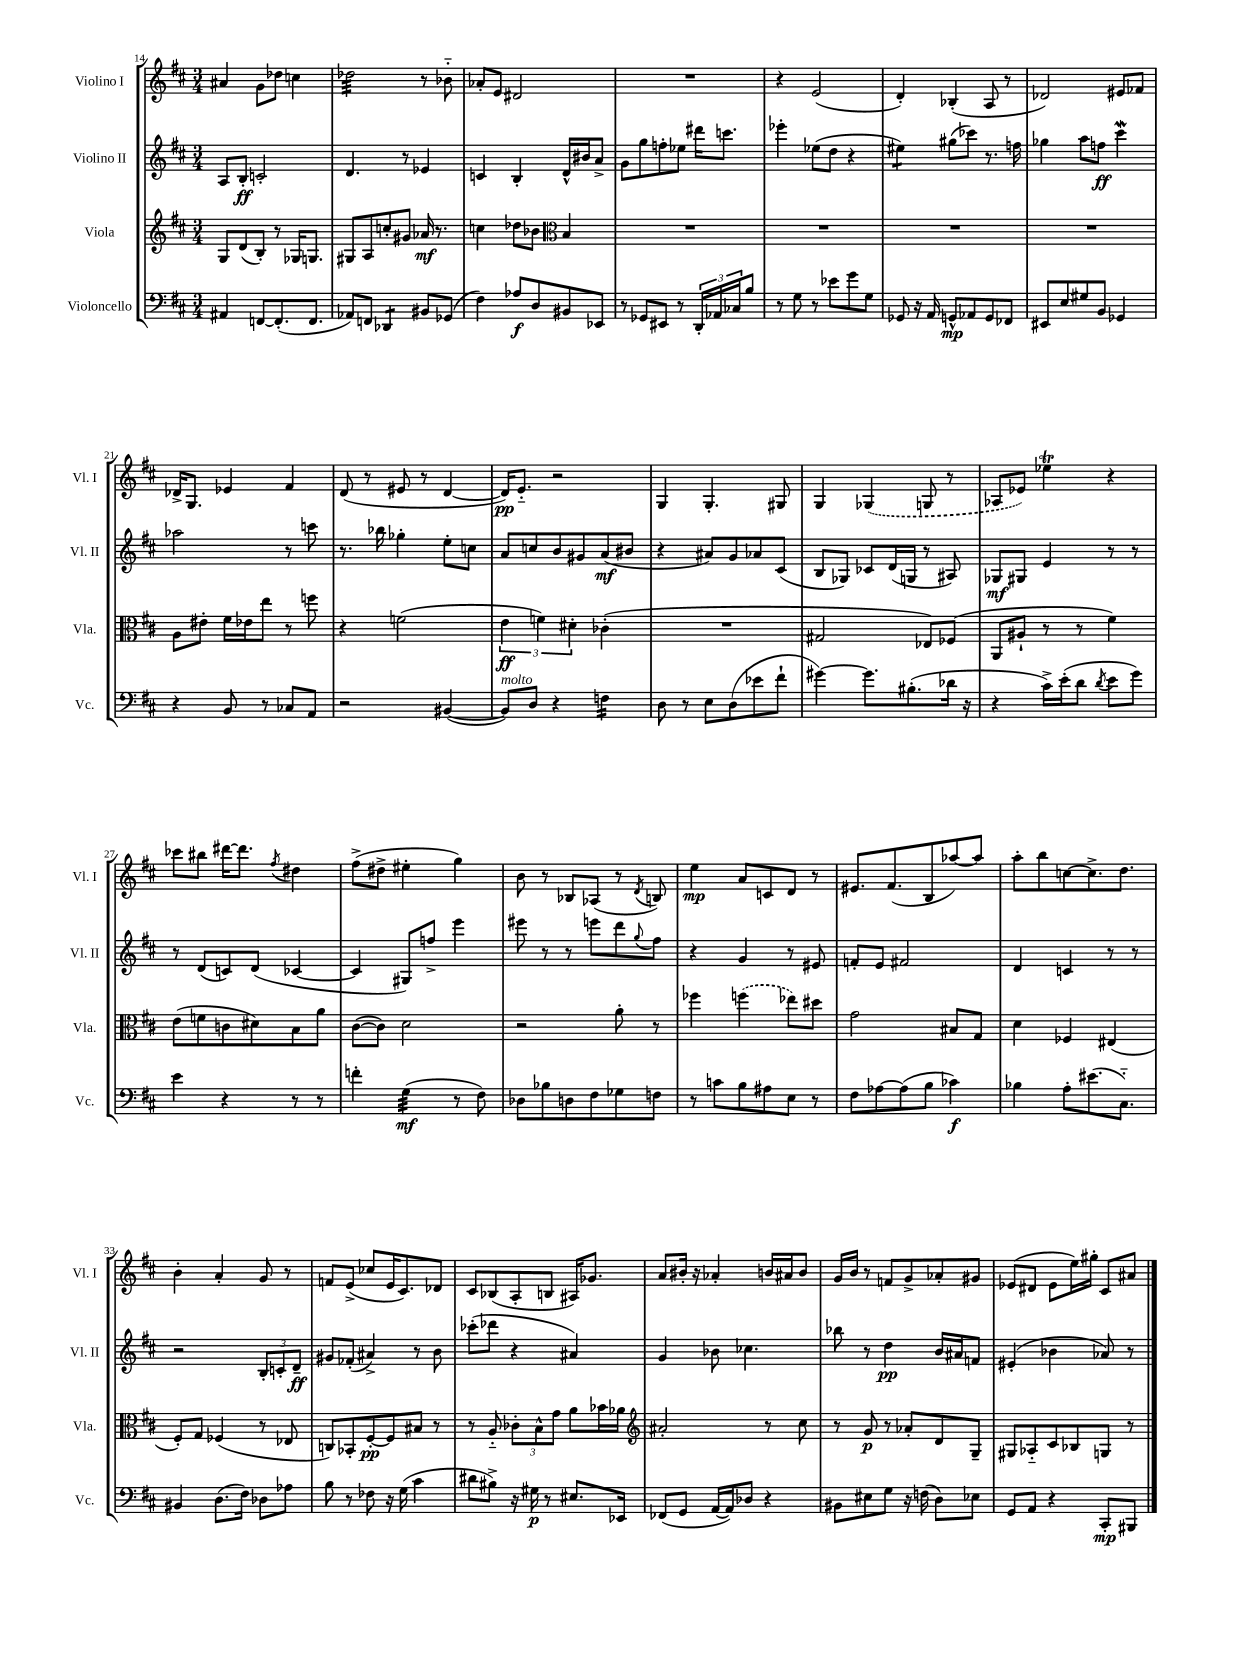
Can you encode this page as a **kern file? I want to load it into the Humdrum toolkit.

**kern	**kern	**kern	**kern
*staff4	*staff3	*staff2	*staff1
*clefF4	*clefG2	*clefG2	*clefG2
*k[f#c#]	*k[f#c#]	*k[f#c#]	*k[f#c#]
*M3/4	*M3/4	*M3/4	*M3/4
4AA#	8G	8A	4a#
.	(8d	8B'	.
[8FF	8B')	2c'	8g
(8.FF']	8r	.	8dd-
.	16G-	.	4cc
8.FF	8.G	.	.
=	=	=	=
8AA-)	8G#	4.d	2dd-
8FF	8A	.	.
4DD-	8cc'	.	.
.	8g#	8r	.
8BB#	16a-	4e-	8r
.	8.r	.	.
(8GG-	.	.	8b-'~
=	=	=	=
4F#)	4cc	4c	8a-'
.	.	.	8e
8A-	8dd-	4B'	2d#
8D	8b-	.	.
*	*clefC3	*	*
8BB#	4B	16d^^	.
.	.	16b#	.
8EE-	.	8a^	.
=	=	=	=
8r	2.r	8g	2.r
8GG-	.	8gg	.
8EE#	.	8ff'	.
8r	.	8ee-	.
24DD'	.	16ddd#	.
24AA-	.	.	.
.	.	8.ccc	.
24C-	.	.	.
8B	.	.	.
=	=	=	=
8r	2.r	4eee-'	4r
8G	.	.	.
8r	.	(8ee-	(2e
8e-	.	8dd	.
8g	.	4r	.
8G	.	.	.
=	=	=	=
8GG-	2.r	4ee#)	4d')
16r	.	.	.
16AA	.	.	.
8GG^^	.	(8gg#	(4B-'
8AA-	.	8ccc-)	.
8GG	.	8.r	8A
8FF-	.	.	8r
.	.	16ff	.
=	=	=	=
8EE#	2.r	4gg-	2d-)
8E	.	.	.
8G#	.	8aa	.
8BB	.	8ff	.
4GG-	.	4ccc#	8e#
.	.	.	8f-
=	=	=	=
4r	8A	2aa-	16d-^
.	.	.	8.G
.	8e#'	.	.
8BB	16f#	.	4e-
.	16e-	.	.
8r	8ee	.	.
8C-	8r	8r	4f#
8AA	8ff	8ccc	.
=	=	=	=
2r	4r	8.r	(8d
.	.	.	8r
.	.	16bb-	.
.	(2f	4gg-'	8e#
.	.	.	8r
([4BB#	.	8ee'	[4d
.	.	8cc	.
=	=	=	=
8BB#])	6e	8a	16d])
.	.	.	8.e'~
8D	.	8cc	.
.	6f)	.	.
4r	.	8b	2r
.	6d#'	.	.
.	.	8g#	.
4F	(4c-'	(8a	.
.	.	8b#	.
=	=	=	=
8D	2.r	4r	4G
8r	.	.	.
8E	.	8a#)	4.G'
(8D	.	8g	.
8e-	.	8a-	.
8f#`	.	(8c#	8G#
=	=	=	=
[4g#)	2G#	8B	4G
.	.	8G-)	.
8.g#]	.	8c-	(4G-
.	.	(16d	.
(8.B#'	.	16G	.
.	8E-)	8r	8G
16d-	(8F-	8A#)	8r
16r	.	.	.
=	=	=	=
4r	8AA	8G-	8A-
.	8A#`	8G#	8e-)
16c#^)	8r	4e	4ee-
(16e'	.	.	.
8d	8r	.	.
8qd	.	.	.
8e	4f#)	8r	4r
8g)	.	8r	.
=	=	=	=
4e	(8e	8r	8ccc-
.	8f	(8d	8bb#
4r	8c	8c)	[16ddd#
.	.	.	8.ddd#]
.	8d#)	(8d	.
.	.	.	8qff#
8r	8B	[4c-	4dd#
8r	8a	.	.
=	=	=	=
4f'	([8c#	4c-]	(8ff#^
.	8c#])	.	8dd#^
(4G	2d	8G#)	4ee#'
.	.	8ff^	.
8r	.	4eee	4gg)
8F#)	.	.	.
=	=	=	=
8D-	2r	8eee#	8b
8B-	.	8r	8r
8D	.	8r	8B-
8F#	.	8eee	(8A-
8G-	8a'	8ddd	8r
.	.	8qqgg	8qd
8F	8r	8ff#	8B)
=	=	=	=
8r	4ff-	4r	4ee
8c	.	.	.
8B	(4ff	4g	8a
8A#	.	.	8c
8E	8ee-)	8r	8d
8r	8dd#	8e#	8r
=	=	=	=
8F#	2g	8f'	8.e#
[8A-	.	8e	.
.	.	.	(8.f#
(8A-]	.	2f#	.
8B	.	.	8B
4c-)	8B#	.	[8aa-)
.	8G	.	8aa-]
=	=	=	=
4B-	4d	4d	8aa'
.	.	.	8bb
8A'	4F-	4c	[8cc
(8.e#	.	.	8.cc^]
.	(4E#	8r	.
8.C#'~)	.	.	8.dd
.	.	8r	.
=	=	=	=
4BB#	8F#')	2r	4b'
.	8G	.	.
(8.D	(4F-	.	4a'
16F#)	.	.	.
8D-	8r	12B'	8g
.	.	12c'	.
8A-	8E-	.	8r
.	.	12d~	.
=	=	=	=
8B	8C)	8g#	8f
8r	8BB-'	(8f-'	(8e^
8F-	[8F#'	4a#^)	8cc-
16r	8F#]	.	16e
(16G	.	.	8.c#)
4c#	8B#	8r	.
.	8r	8b	8d-
=	=	=	=
8d#	8r	(8ccc-'	8c#
8B#^)	8A'~	8ddd-	(8B-
16r	12c-'	4r	8A'
16G#	.	.	.
.	12B^^	.	.
8r	.	.	8B
.	12g	.	.
8.E#	8a	4a#)	16A#)
.	.	.	8.g-
.	16b-	.	.
16EE-	16a-	.	.
=	=	=	=
*	*clefG2	*	*
(8FF-	2a#'	4g	8a
8GG	.	.	16b#'
.	.	.	16r
[16AA	.	8b-	4a-'
16AA])	.	.	.
8D-	.	4.cc-	.
4r	8r	.	16b
.	.	.	16a#
.	8cc#	.	8b
=	=	=	=
8BB#	8r	8bb-	16g
.	.	.	16b
8E#	8g	8r	8r
8G	8r	4dd	8f
16r	8a-'	.	8g^
(16F	.	.	.
8D)	8d	16b	8a-'
.	.	16a#	.
8E-	8G~	8f	8g#
=	=	=	=
8GG	8G#	(4e#'	(8e-
8AA	8A-'~	.	8d#
4r	8c#	4b-	8e-
.	8B-	.	16ee)
.	.	.	16gg#'
8CC#'	8G	8a-)	8c#
8BBB#	8r	8r	8a#
==	==	==	==
*-	*-	*-	*-
